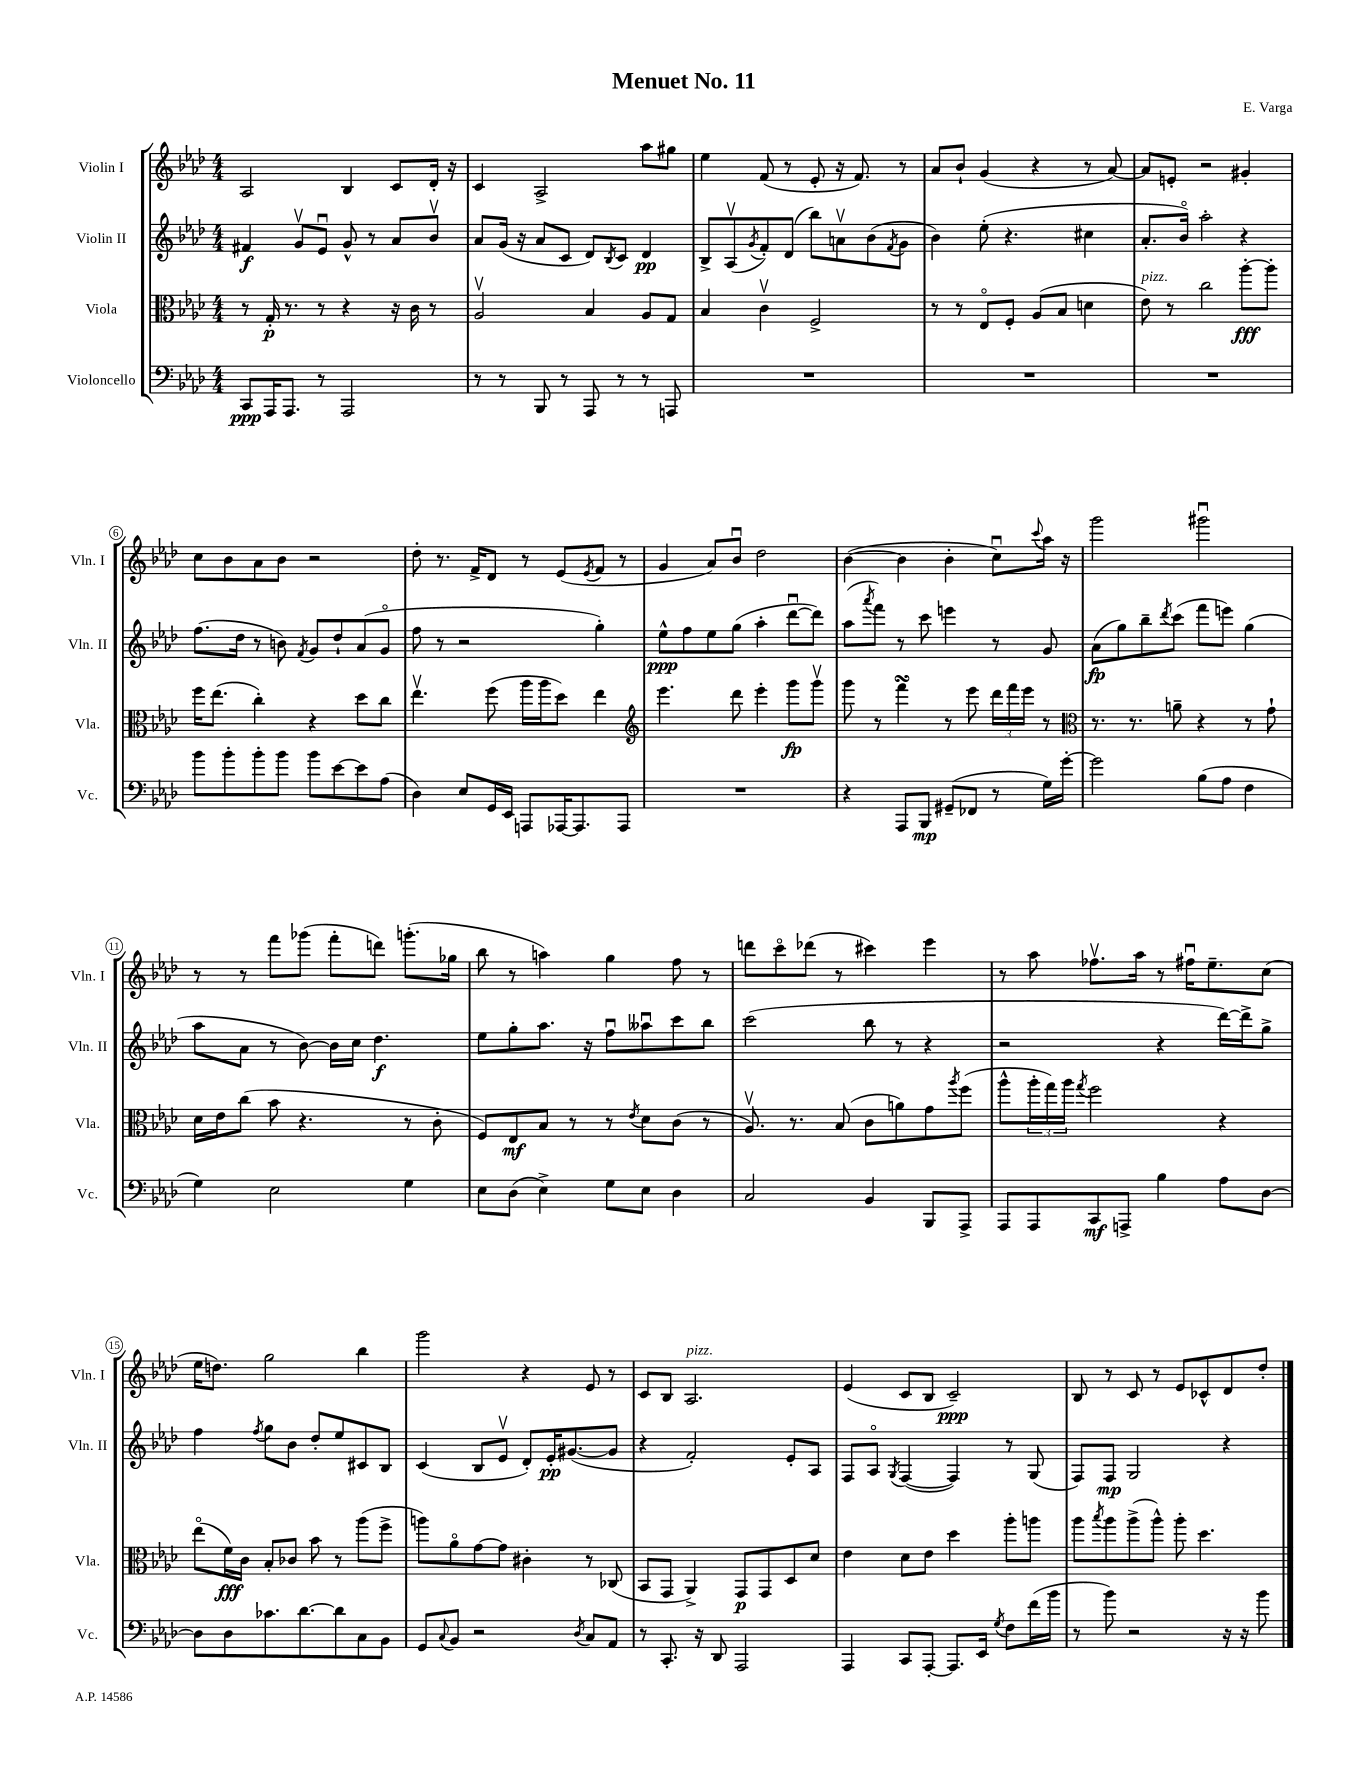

**kern	**kern	**kern	**kern
*staff4	*staff3	*staff2	*staff1
*clefF4	*clefC3	*clefG2	*clefG2
*k[b-e-a-d-]	*k[b-e-a-d-]	*k[b-e-a-d-]	*k[b-e-a-d-]
*M4/4	*M4/4	*M4/4	*M4/4
8CC	8r	4f#	2A-
16AAA-	16G'	.	.
8.AAA-	8.r	.	.
.	.	8gv	.
8r	8r	8e-u	.
2AAA-	4r	8g^^	4B-
.	.	8r	.
.	16r	8a-	8c
.	16c	.	.
.	8r	8b-v	16d-'
.	.	.	16r
=	=	=	=
8r	2A-v	8a-	4c
8r	.	(16g	.
.	.	16r	.
8BBB-	.	8a-	2A-^
8r	.	8c	.
8AAA-	4B-	8d-)	.
.	.	8qB-	.
8r	.	8c	.
8r	8A-	4d-	8aa-
8AAA	8G	.	8gg#
=	=	=	=
1r	4B-	8B-^	4ee-
.	.	(8A-v	.
.	.	8qg	.
.	4cv	8f')	(8f
.	.	(8d-	8r
.	2F^	8bb-)	8e-'
.	.	8av	16r
.	.	.	8.f)
.	.	(8b-	.
.	.	8qf	.
.	.	8g	8r
=	=	=	=
1r	8r	4b-)	8a-
.	8r	.	8b-`
.	8E-o	(8ee-'	(4g
.	8F'	4.r	.
.	(8A-	.	4r
.	8B-	.	.
.	4d	4cc#	8r
.	.	.	[8a-)
=	=	=	=
1r	8e-)	8.a-'	8a-]
.	8r	.	8e'
.	.	16b-o)	.
.	2cc	2aa-'	2r
.	[8aa-'	4r	4g#'
.	8aa-']	.	.
=	=	=	=
8b-	16ff	(8.ff	8cc
.	(8.ee-	.	.
8b-'	.	.	8b-
.	.	16dd-	.
8b-'	4cc')	8r	8a-
8b-	.	8b)	8b-
.	.	8qf	.
8b-	4r	8g	2r
[8e-	.	8dd-`	.
8e-]	8dd-	(8a-	.
(8A-	8cc	8go	.
=	=	=	=
4D-)	4.ee-v	8ff	8dd-'
.	.	8r	8.r
8E-	.	2r	.
.	.	.	16f^
16GG	(8ff	.	8d-
16EE-	.	.	.
8AAA	16aa-	.	8r
.	16aa-	.	.
[16AAA-	8dd-)	.	(8e-
8.AAA-]	.	.	.
.	.	.	8qe-
.	4ee-	4gg')	8f
8AAA-	.	.	8r
=	=	=	=
*	*clefG2	*	*
1r	4.eee-	8ee-^^	4g
.	.	8ff	.
.	.	8ee-	8a-)
.	8ddd-	(8gg	8b-u
.	4eee-'	4aa-'	2dd-
.	8ggg	[8ddd-u	.
.	8gggv	8ddd-])	.
=	=	=	=
4r	8ggg	(8aa-	([4b-
.	.	8qaaa-	.
.	8r	8fff)	.
8AAA-	4fff	8r	4b-]
8BBB-	.	8ccc	.
(8GG#~	8r	4eee	4b-'
8FF-	8eee-	.	.
8r	24ddd-	8r	8ccu)
.	24fff	.	.
.	24eee-	.	.
.	.	.	8qqccc
16G)	8r	8g	16aa-
[16g'	.	.	16r
=	=	=	=
*	*clefC3	*	*
2g]	8.r	(8a-	2ggg
.	.	8gg)	.
.	8.r	.	.
.	.	8bb-~	.
.	.	8qddd-	.
.	8a~	(8ccc	.
(8B-	4r	8fff	2ggg#u
8A-	.	8eee)	.
4F	8r	(4gg	.
.	8g`	.	.
=	=	=	=
4G)	16d-	8aa-	8r
.	16e-	.	.
.	(8cc	8a-	8r
2E-	8b-	8r	8fff
.	4.r	[8b-)	(8ggg-
.	.	16b-]	8fff'
.	.	16cc	.
.	.	4.dd-	8ddd)
4G	8r	.	(8.ggg'
.	8c'	.	.
.	.	.	16gg-
=	=	=	=
8E-	8F)	8ee-	8bb-
(8D-	8E-	8gg'	8r
4E-^)	8B-	8.aa-	4aa)
.	8r	.	.
.	.	16r	.
8G	8r	8ffu	4gg
.	8qe-	.	.
8E-	8d-	8aa--u	.
4D-	(8c	8ccc	8ff
.	8r	8bb-	8r
=	=	=	=
2C	8.A-v)	(2ccc	8ddd
.	.	.	8ccco
.	8.r	.	.
.	.	.	(8ddd-
.	(8B-	.	8r
4BB-	8c	8bb-	4ccc#)
.	8a)	8r	.
8BBB-	8g	4r	4eee-
.	8qaa-	.	.
8AAA-^	(8ff	.	.
=	=	=	=
8AAA-	8aa-^^	2r	8r
8AAA-	24aa-'	.	8aa-
.	24gg)	.	.
.	24aa-	.	.
.	8qgg	.	.
8CC	2ff	.	8.ff-v
8AAA^	.	.	.
.	.	.	16aa-
4B-	.	4r	8r
.	.	.	16ff#u
.	.	.	8.ee-~
8A-	4r	[16ddd-)	.
.	.	16ddd-^]	.
[8D-	.	8gg^	(8cc
=	=	=	=
8D-]	(8ee-o	4ff	16ee-
.	.	.	8.dd)
8D-	16f)	.	.
.	16c	.	.
.	.	8qff	.
8.c-	8B-'	8gg	2gg
.	8c-	8b-	.
[8.d-	.	.	.
.	8b-	8dd-'	.
8d-]	8r	8ee-	.
8C	(8aa-	8c#	4bb-
8BB-	8ff^	8B-	.
=	=	=	=
8GG	8aa)	(4c	2ggg
8qqC	.	.	.
8BB-	8a-o	.	.
2r	[8g	8B-	.
.	8g]	8e-v	.
.	4c#'	8d-')	4r
.	.	16e-'	.
.	.	([8.g#	.
8qD-	.	.	.
8C	8r	.	8e-
8AA-	(8C-	8g#]	8r
=	=	=	=
8r	8BB-	4r	8c
8.CC'	8GG	.	8B-
.	4AA-^)	2f')	2.A-
16r	.	.	.
8DD-	.	.	.
2AAA-	8GG	.	.
.	8GG	.	.
.	8D-	8e-'	.
.	8d-	8A-	.
=	=	=	=
4AAA-	4e-	8F	(4e-
.	.	8A-o	.
.	.	8qG	.
8CC	8d-	([4F	8c
[8AAA-'	8e-	.	8B-
8.AAA-]	4dd-	4F])	2c~)
16EE-	.	.	.
8qG	.	.	.
8F	8aa-'	8r	.
(16f	8aa	(8G	.
16b-	.	.	.
=	=	=	=
8r	8aa-	8F)	8B-
.	8qbb-	.	.
8b-)	8aa-	8F	8r
2r	(8aa-^	2G	8c
.	8aa-^^)	.	8r
.	8aa-'	.	8e-
.	4.dd-	.	8c-^^
16r	.	4r	8d-
16r	.	.	.
8b-	.	.	8dd-'
==	==	==	==
*-	*-	*-	*-
